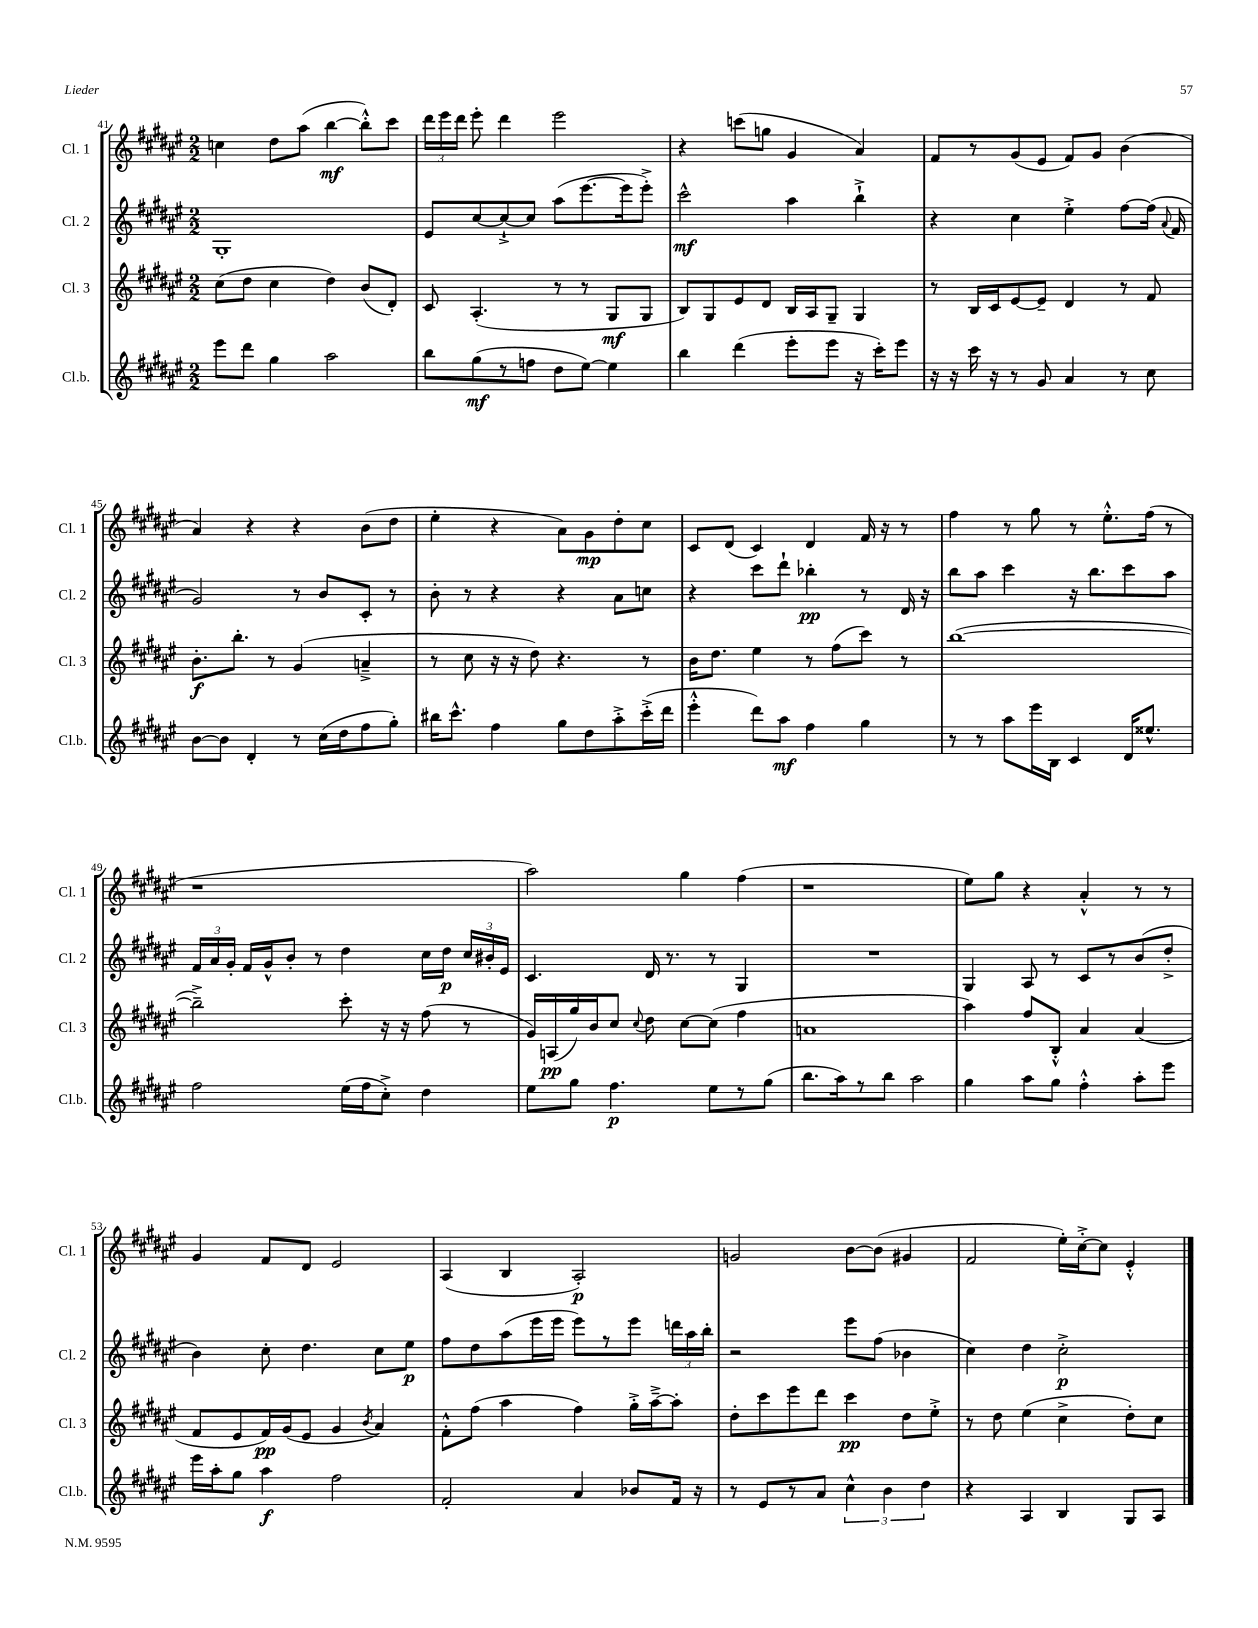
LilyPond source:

<<
\new StaffGroup <<
\new Staff = "s0" \with { instrumentName = "Cl. 1" shortInstrumentName = "Cl. 1" } {
    \clef treble \key fis \major \numericTimeSignature \time 2/2
    \autoBeamOff c''4 dis''8[ ais''8]( b''4~\mf b''8[-.-^) cis'''8] |
    \tuplet 3/2 { dis'''16[ eis'''16 dis'''16] } eis'''8-. dis'''4 eis'''2 |
    r4 c'''8[( g''8] gis'4 ais'4) |
    fis'8[ r8 gis'8( eis'8] fis'8[) gis'8] b'4( |
    ais'4) r4 r4 b'8[( dis''8] |
    eis''4-. r4 ais'8[) gis'8\mp dis''8-. cis''8] |
    cis'8[ dis'8]( cis'4) dis'4 fis'16 r16 r8 |
    fis''4 r8 gis''8 r8 eis''8.[-.-^ fis''16]( r8 |
    r1 |
    ais''2) gis''4 fis''4( |
    r1 |
    eis''8[) gis''8] r4 ais'4-.-^ r8 r8 |
    gis'4 fis'8[ dis'8] eis'2 |
    ais4( b4 ais2-.\p) |
    g'2 b'8[~ b'8]( gis'4 |
    fis'2 eis''16[-.) cis''16~-.-> cis''8] eis'4-.-^ \bar "|." |
}
\new Staff = "s1" \with { instrumentName = "Cl. 2" shortInstrumentName = "Cl. 2" } {
    \clef treble \key fis \major \numericTimeSignature \time 2/2
    \autoBeamOff gis1-. |
    eis'8[ cis''8~ cis''8~-!-> cis''8] ais''8[( eis'''8.~ eis'''16 eis'''8]-.->) |
    cis'''2-^\mf ais''4 b''4-!-> |
    r4 cis''4 eis''4-.-> fis''8[~ fis''16]( \appoggiatura { ais'8 } fis'16 |
    gis'2) r8 b'8[ cis'8]-. r8 |
    b'8-. r8 r4 r4 ais'8[ c''8] |
    r4 cis'''8[ dis'''8]-! bes''4-.\pp r8 dis'16 r16 |
    b''8[ ais''8] cis'''4 r16 b''8.[ cis'''8 ais''8] |
    \tuplet 3/2 { fis'16[ ais'16 gis'16]-. } fis'16[ gis'16-^ b'8]-. r8 dis''4 cis''16[ dis''16]\p \tuplet 3/2 { cis''16[ bis'16-. eis'16] } |
    cis'4. dis'16 r8. r8 gis4 |
    R1 |
    gis4 ais8 r8 cis'8[ r8 b'8( dis''8]-.-> |
    b'4) cis''8-. dis''4. cis''8[ eis''8]\p |
    fis''8[ dis''8 ais''8( eis'''16 eis'''16] eis'''8[) r8 eis'''8] \tuplet 3/2 { d'''16[ ais''16 b''16]-. } |
    r2 eis'''8[ fis''8]( bes'4 |
    cis''4) dis''4 cis''2-.->\p \bar "|." |
}
\new Staff = "s2" \with { instrumentName = "Cl. 3" shortInstrumentName = "Cl. 3" } {
    \clef treble \key fis \major \numericTimeSignature \time 2/2
    \autoBeamOff cis''8[( dis''8] cis''4 dis''4) b'8[( dis'8]-.) |
    cis'8 ais4.-.( r8 r8 gis8[\mf gis8] |
    b8[) gis8 eis'8 dis'8] b16[ ais16 gis8]-- gis4 |
    r8 b16[ cis'16 eis'8~ eis'8]-- dis'4 r8 fis'8 |
    b'8.[-.\f b''8.]-. r8 gis'4( a'4---> |
    r8 cis''8 r16 r16 dis''8) r4. r8 |
    b'16[ dis''8.] eis''4 r8 fis''8[( cis'''8]) r8 |
    b''1~( |
    b''2--->) cis'''8-. r16 r16 fis''8( r8 |
    gis'16[) a16\pp( gis''16) b'16 cis''8] \appoggiatura { cis''8 } dis''8 cis''8[~ cis''8]( fis''4 |
    a'1 |
    ais''4) fis''8[ b8]-.-^ ais'4 ais'4( |
    fis'8[ eis'8 fis'16\pp) gis'16( eis'8] gis'4 \acciaccatura { b'8 } ais'4) |
    fis'8[-.-^ fis''8]( ais''4 fis''4) gis''16[-.-> ais''16~---> ais''8]-. |
    dis''8[-. cis'''8 eis'''8 dis'''8] cis'''4\pp dis''8[ eis''8]-.-> |
    r8 dis''8 eis''4( cis''4-> dis''8[-.) cis''8] \bar "|." |
}
\new Staff = "s3" \with { instrumentName = "Cl.b." shortInstrumentName = "Cl.b." } {
    \clef treble \key fis \major \numericTimeSignature \time 2/2
    \autoBeamOff eis'''8[ dis'''8] gis''4 ais''2 |
    b''8[ gis''8\mf( r8 f''8] dis''8[ eis''8]~) eis''4 |
    b''4 dis'''4( eis'''8[-. eis'''8] r16 cis'''16[-.) eis'''8] |
    r16 r16 cis'''16 r16 r8 gis'8 ais'4 r8 cis''8 |
    b'8[~ b'8] dis'4-. r8 cis''16[( dis''16 fis''8 gis''8]-.) |
    bis''16[ cis'''8.]-^ fis''4 gis''8[ dis''8 ais''8-.-> cis'''16-.->( dis'''16] |
    eis'''4-.-^ dis'''8[) ais''8]\mf fis''4 gis''4 |
    r8 r8 ais''8[ eis'''16 b16] cis'4 dis'16[ eisis''8.]-^ |
    fis''2 eis''16[( fis''16 cis''8]-.->) dis''4 |
    eis''8[ gis''8] fis''4.\p eis''8[ r8 gis''8]( |
    b''8.[ ais''16) r8 b''8] ais''2 |
    gis''4 ais''8[ gis''8] fis''4-.-^ ais''8[-. eis'''8] |
    eis'''16[ ais''16-. gis''8] ais''4\f fis''2 |
    fis'2-. ais'4 bes'8[ fis'16] r16 |
    r8 eis'8[ r8 ais'8] \tuplet 3/2 { cis''4-^ b'4 dis''4 } |
    r4 ais4 b4 gis8[ ais8] \bar "|." |
}
>>
>>
\layout { \context { \Score currentBarNumber = #41 } }
